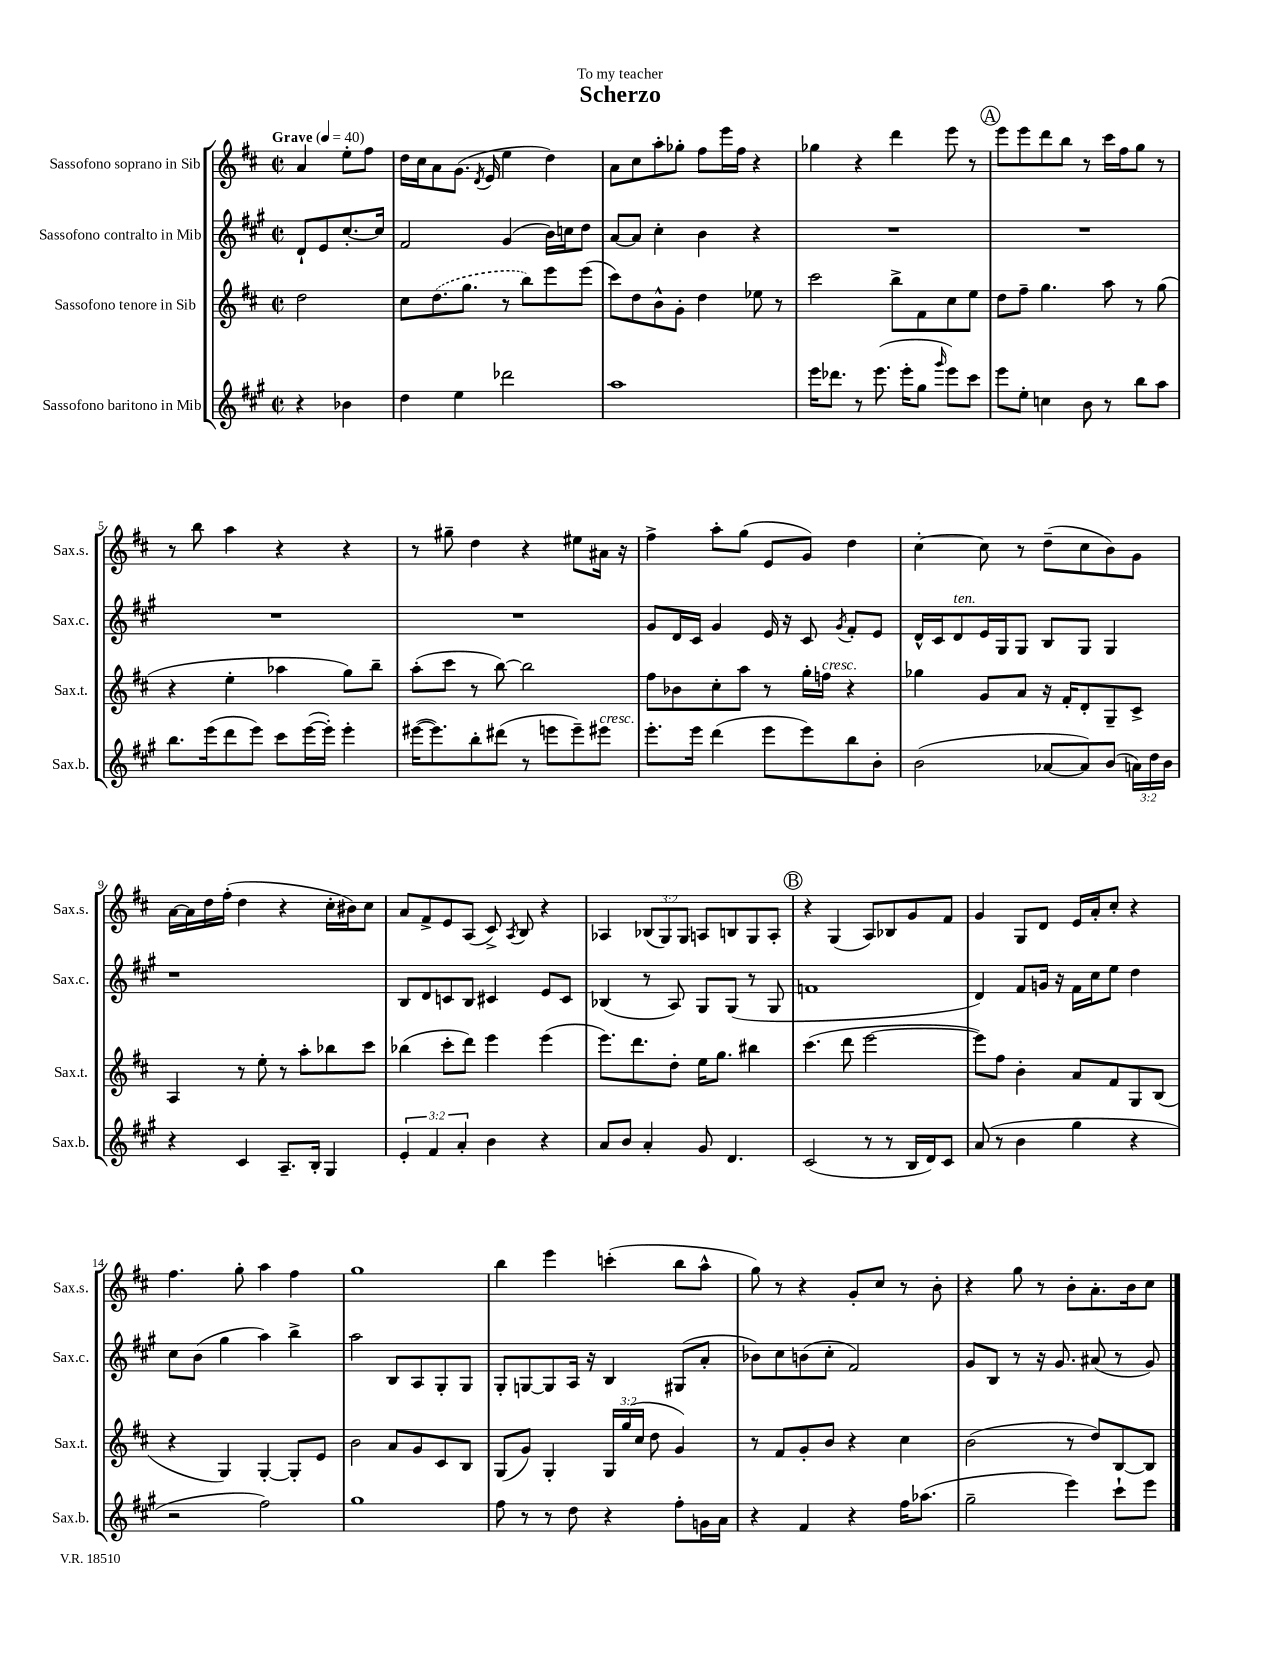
\header { title = "Scherzo" dedication = "To my teacher" }
<<
\new StaffGroup <<
\new Staff = "s0" \with { instrumentName = "Sassofono soprano in Sib" shortInstrumentName = "Sax.s." } {
    \clef treble \key d \major \defaultTimeSignature \time 2/2 \override Staff.TupletNumber.text = #tuplet-number::calc-fraction-text \partial 2 \tempo "Grave" 4 = 40
    \autoBeamOff a'4 e''8[-. fis''8] |
    d''16[ cis''16 a'8 g'8.]( \acciaccatura { d'8 } e'16 e''4 d''4) |
    a'8[ cis''8 a''8-. ges''8]-. fis''8[ e'''16 fis''16] r4 |
    ges''4 r4 d'''4 e'''8 r8 |
    \mark \markup { \circle "A" } e'''8[ e'''8 d'''8 b''8] r8 cis'''16[ fis''16 g''8] r8 |
    r8 b''8 a''4 r4 r4 |
    r8 gis''8-- d''4 r4 eis''8[ ais'16] r16 |
    fis''4-> a''8[-. g''8]( e'8[ g'8]) d''4 |
    cis''4~-. cis''8 r8 d''8[--( cis''8 b'8) g'8] |
    a'16[~ a'16 d''16 fis''16]-.( d''4 r4 cis''16[-. bis'16) cis''8] |
    a'8[ fis'8-> e'8 a8]( cis'8->) \acciaccatura { a8 } b8 r4 |
    aes4 \tuplet 3/2 { bes8[( g8) g8] } a8[ b8 g8 a8]-. |
    \mark \markup { \circle "B" } r4 g4( a8[) bes8 g'8 fis'8] |
    g'4 g8[ d'8] e'16[ a'16-. cis''8]-. r4 |
    fis''4. g''8-. a''4 fis''4 |
    g''1 |
    b''4 e'''4 c'''4-.( b''8[ a''8]-^ |
    g''8) r8 r4 g'8[-. cis''8] r8 b'8-. |
    r4 g''8 r8 b'8[-. a'8.-. b'16 cis''8] \bar "|." |
}
\new Staff = "s1" \with { instrumentName = "Sassofono contralto in Mib" shortInstrumentName = "Sax.c." } {
    \clef treble \key a \major \defaultTimeSignature \time 2/2 \partial 2
    \autoBeamOff d'8[-! e'8 cis''8.~-. cis''16] |
    fis'2 gis'4( b'16[) c''16 d''8] |
    a'8[~ a'8] cis''4-. b'4 r4 |
    R1 |
    \mark \markup { \circle "A" } R1 |
    R1 |
    R1 |
    gis'8[ d'16 cis'16] gis'4 e'16 r16 cis'8 \acciaccatura { gis'8 } fis'8[-. e'8] |
    d'16[-^ cis'16 d'8^\markup { \italic "ten." } e'16 gis16 gis8] b8[ gis8] gis4 |
    r1 |
    b8[ d'8 c'8 b8] cis'4 e'8[ cis'8] |
    bes4( r8 a8) gis8[ gis8]( r8 gis8 |
    \mark \markup { \circle "B" } f'1 |
    d'4) fis'8[ g'16] r16 fis'16[ cis''16 e''8] d''4 |
    cis''8[ b'8]( gis''4 a''4) b''4-> |
    a''2 b8[ a8 gis8-. gis8] |
    gis8[-. g8~ g8 a16] r16 b4 gis8[( a'8]-. |
    bes'8[) cis''8 b'8( cis''8]-. fis'2) |
    gis'8[ b8] r8 r16 gis'8. ais'8( r8 gis'8) \bar "|." |
}
\new Staff = "s2" \with { instrumentName = "Sassofono tenore in Sib" shortInstrumentName = "Sax.t." } {
    \clef treble \key d \major \defaultTimeSignature \time 2/2 \override Staff.TupletNumber.text = #tuplet-number::calc-fraction-text \partial 2
    \autoBeamOff d''2 |
    cis''8[ \once \slurDashed d''8.( g''8.] r8 b''8[) e'''8 e'''8]( |
    cis'''8[) d''8 b'8-^ g'8]-. d''4 ees''8 r8 |
    cis'''2 b''8[-> fis'8 cis''8 e''8] |
    \mark \markup { \circle "A" } d''8[ fis''8]-- g''4. a''8 r8 g''8( |
    r4 e''4-. aes''4 g''8[) b''8]-- |
    a''8[-.( cis'''8] r8 b''8~) b''2 |
    fis''8[ bes'8 cis''8-. a''8] r8 g''16[-. f''16]^\markup { \italic "cresc." } r4 |
    ges''4 g'8[ a'8] r16 fis'16[-. d'8-. g8-- cis'8]-> |
    a4 r8 e''8-. r8 a''8[-. bes''8 cis'''8] |
    bes''4( cis'''8[-. d'''8]) e'''4 e'''4( |
    e'''8.[) d'''8. d''8]-. e''16[ g''8.] bis''4 |
    \mark \markup { \circle "B" } cis'''4.( d'''8 e'''2~ |
    e'''8[) fis''8] b'4-. a'8[ fis'8 g8 b8]( |
    r4 g4) g4~-. g8[-. e'8] |
    b'2 a'8[ g'8 cis'8 b8] |
    g8[( g'8]) g4-. \tuplet 3/2 { g16[ g''16( cis''16] } d''8 g'4) |
    r8 fis'8[ g'8-. b'8] r4 cis''4 |
    b'2( r8 d''8[) b8~ b8] \bar "|." |
}
\new Staff = "s3" \with { instrumentName = "Sassofono baritono in Mib" shortInstrumentName = "Sax.b." } {
    \clef treble \key a \major \defaultTimeSignature \time 2/2 \override Staff.TupletNumber.text = #tuplet-number::calc-fraction-text \partial 2
    \autoBeamOff r4 bes'4 |
    d''4 e''4 des'''2 |
    a''1 |
    e'''16[ des'''8.] r8 e'''8.( e'''16[-. gis''8] \grace { gis'''16 } e'''8[) cis'''8] |
    \mark \markup { \circle "A" } e'''8[ e''8]-. c''4 b'8 r8 b''8[ a''8] |
    b''8.[ e'''16( d'''8 e'''8]) cis'''8[ e'''16~( e'''16]-.) e'''4-. |
    eis'''16[~( eis'''8.) b''8-. dis'''8]( r8 e'''8[ e'''8--) eis'''8]^\markup { \italic "cresc." } |
    e'''8.[-. e'''16] d'''4( e'''8[ e'''8) b''8 b'8]-. |
    b'2( aes'8[~ aes'8) b'8]( \tuplet 3/2 { a'16[) d''16 b'16] } |
    r4 cis'4 a8.[-- b16]-. gis4 |
    \tuplet 3/2 { e'4-. fis'4 a'4-. } b'4 r4 |
    a'8[ b'8] a'4-. gis'8 d'4. |
    \mark \markup { \circle "B" } cis'2( r8 r8 b16[ d'16) cis'8] |
    a'8( r8 b'4 gis''4 r4 |
    r2 fis''2) |
    gis''1 |
    fis''8 r8 r8 d''8 r4 fis''8[-. g'16 a'16] |
    r4 fis'4 r4 fis''16[ aes''8.]( |
    gis''2-- e'''4) cis'''8[-! e'''8] \bar "|." |
}
>>
>>
